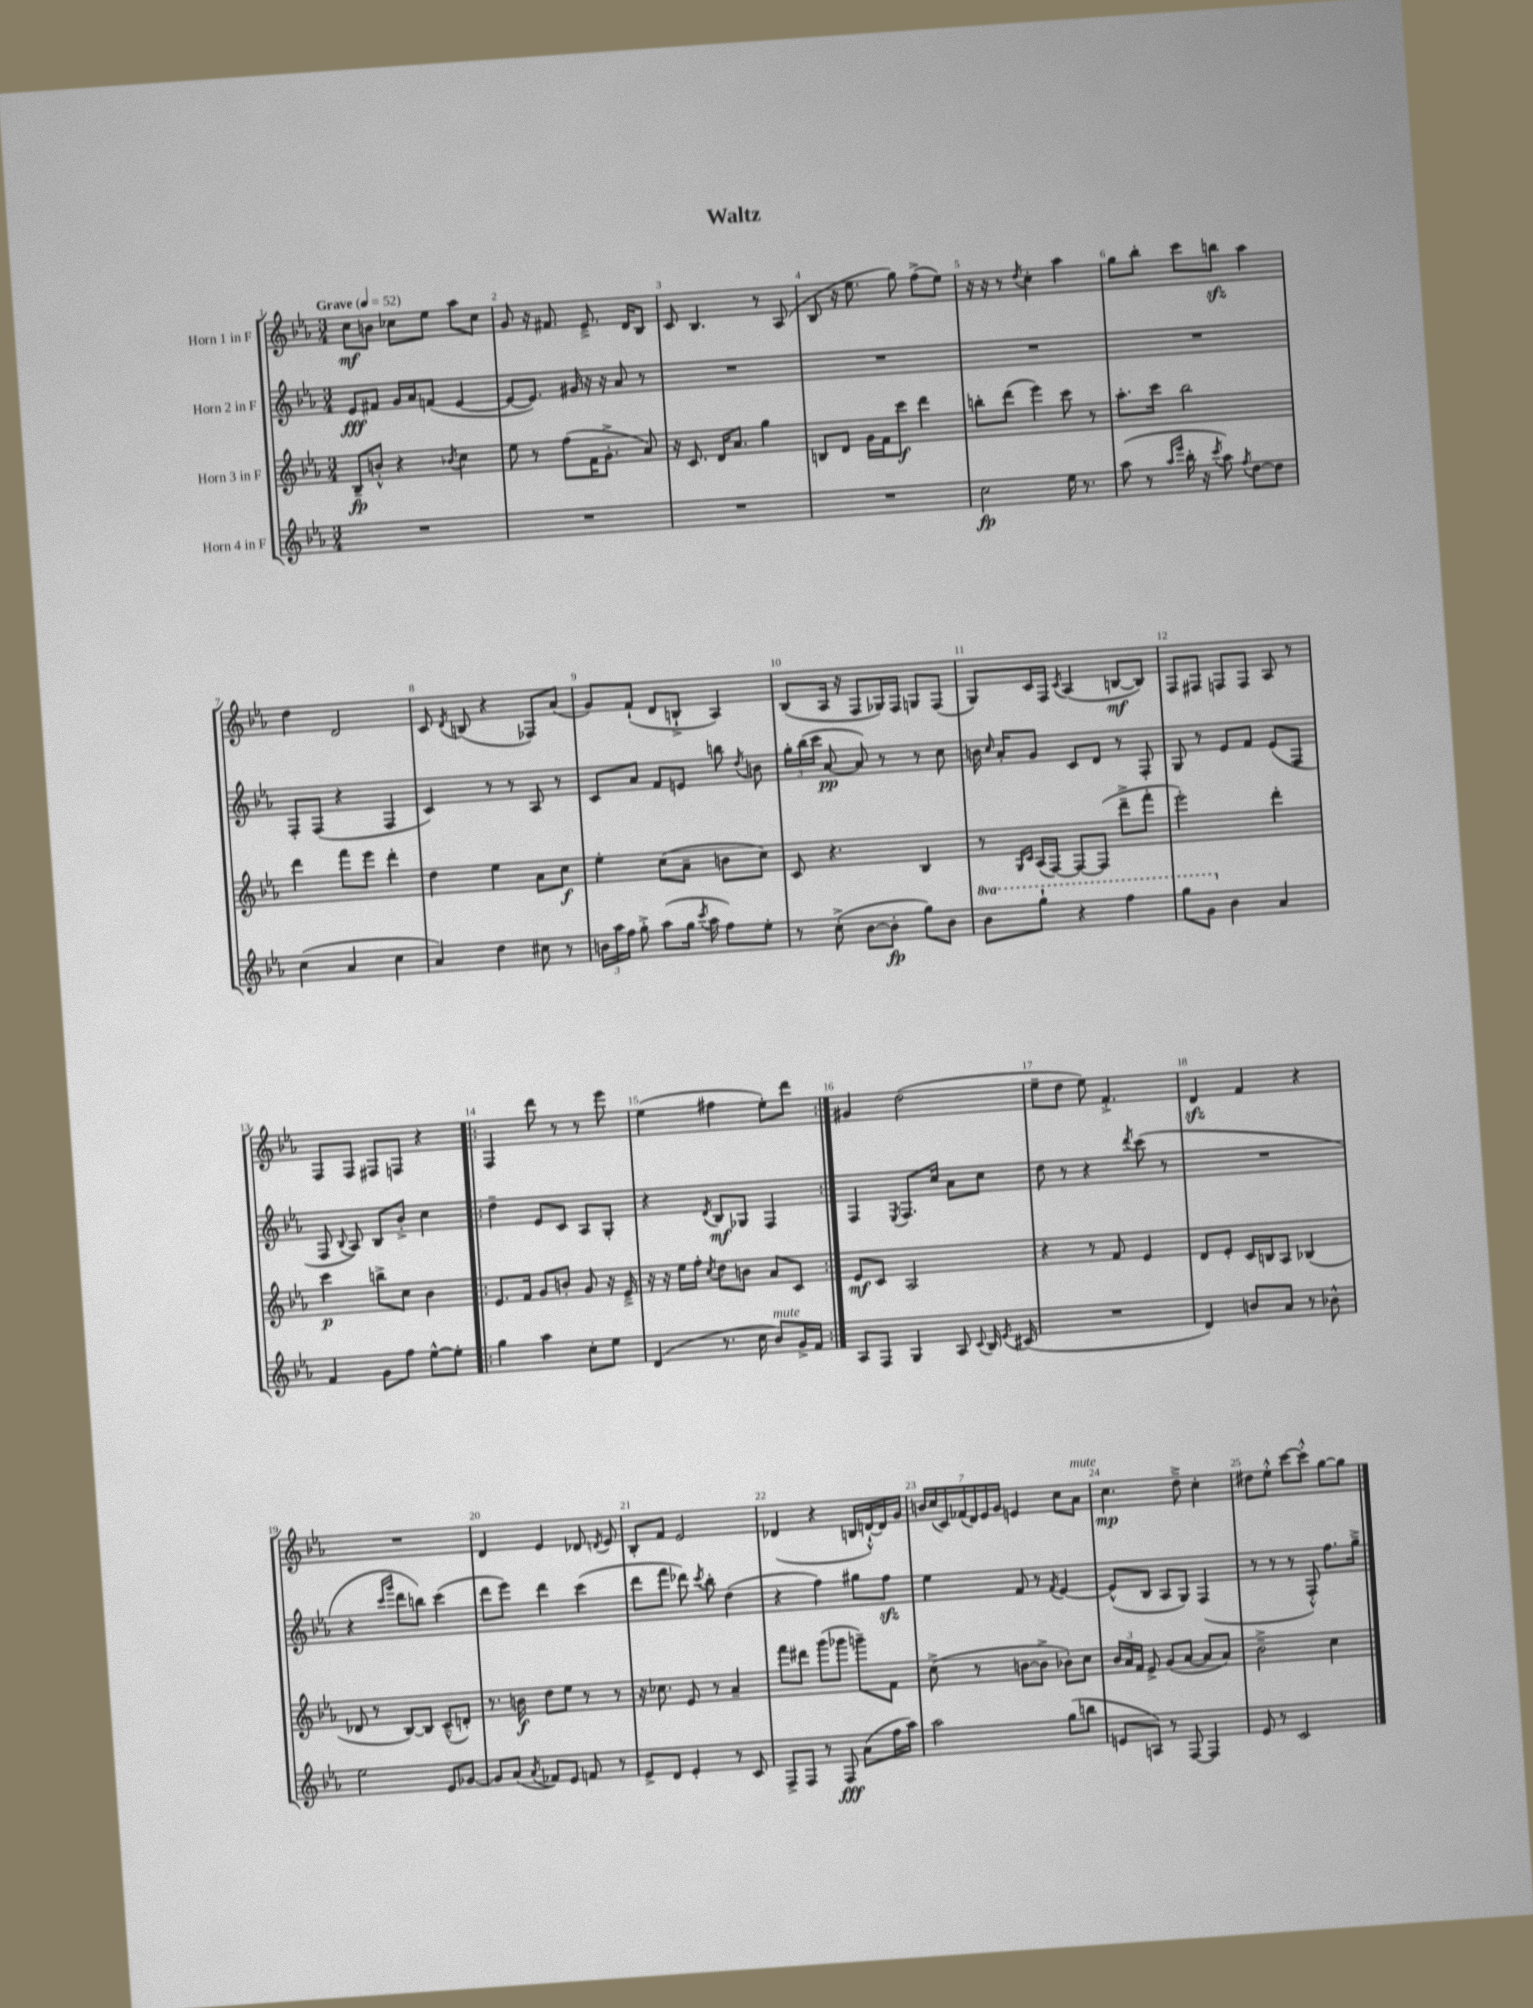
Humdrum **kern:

**kern	**kern	**kern	**kern
*staff4	*staff3	*staff2	*staff1
*clefG2	*clefG2	*clefG2	*clefG2
*k[b-e-a-]	*k[b-e-a-]	*k[b-e-a-]	*k[b-e-a-]
*M3/4	*M3/4	*M3/4	*M3/4
*MM52	*MM52	*MM52	*MM52
2.r	8B-~	8e-	8cc
.	8b'^^	8f#	8b
.	4r	16g	8cc-
.	.	16a-	.
.	.	(8f	8ee-
.	8qb-	.	.
.	4cc	[4e-	8aa-
.	.	.	8cc-
=	=	=	=
2.r	8ee-	8e-_	8g
.	8r	8.e-])	16r
.	.	.	8.f#
.	(8ff	.	.
.	.	16g#	.
.	16f	16r	8.e-~^
.	8.g'^	16r	.
.	.	8a-	.
.	.	.	16d
.	8a-)	8r	8B-
=	=	=	=
2.r	16r	2.r	8c
.	8.c	.	.
.	.	.	4.B-
.	16d	.	.
.	8.a-	.	.
.	4gg	.	8r
.	.	.	(8A-
=	=	=	=
2.r	8B	2.r	8B-
.	8d	.	16r
.	.	.	8.ee-
.	16g	.	.
.	16f	.	.
.	8ccc	.	8gg)
.	4ddd	.	(8ff^
.	.	.	8ee-)
=	=	=	=
2cc	8bb'	2.r	16r
.	.	.	16r
.	(8ddd	.	8r
.	.	.	8qdd
.	4eee-)	.	4cc'
16ee-	8ccc	.	4aa-
8.r	.	.	.
.	8r	.	.
=	=	=	=
(8aa-	8.aa-'	2.r	8gg
8r	.	.	8bb-'
.	16ccc	.	.
16qqaa-	.	.	.
16qqeee-	.	.	.
16bb-'	2bb-	.	8ccc
16r	.	.	.
8qccc	.	.	.
8aa-)	.	.	8bb
8qff	.	.	.
[8dd	.	.	4aa-
8dd]	.	.	.
=	=	=	=
(4cc	4ddd	8F'	4dd
.	.	(8F	.
4a-	8fff	4r	2d
.	8eee-	.	.
4cc	4ddd'	4F	.
=	=	=	=
4a-)	4dd	4c)	8c
.	.	.	8qd
.	.	.	(8B
4dd	4ee-	8r	4r
.	.	8r	.
8cc#	8a-	8A-	8F-)
8r	8cc	8r	(8a-
=	=	=	=
24b	4ee-'	8c	8g)
24aa-	.	.	.
24ff	.	.	.
8gg'^	.	8a-	(8f`
(8aa-	(8cc	8f	8d
16gg	8a-~	8e	8B`^
8qccc	.	.	.
16aa-	.	.	.
8ff)	8b	8bb	4A-)
.	.	8qdd	.
8ee-'	8cc)	8b	.
=	=	=	=
8r	8c	24gg'	(8B-
.	.	(24bb-	.
.	.	24ccc	.
(8cc'^	4.r	[8a-	16A-
.	.	.	16r
[8b-	.	8a-])	8F
8b-']	.	8r	16G-)
.	.	.	16F
8gg)	4B-	8r	8G
8b-	.	8cc	(8F
=	=	=	=
8bb-	8r	16b	8G)
.	.	16qqcc	.
.	.	16a-'	.
.	16qqG	.	.
.	16qqc	.	.
8ggg`	(16A-	8g	16c
.	[16F)	.	16F
.	.	.	8qc
4r	8F_	8c	(4A-
.	(8F]	8d	.
4fff	8ddd~^	8r	[8B
.	8fff'	8F'	8B])
=	=	=	=
8ggg	2eee-')	8G	8F
8gg	.	8r	8F#
4b-	.	8e-	8F
.	.	8f	8F
4a-	4ddd'	(8e-	8A-
.	.	8F	8r
=	=	=	=
4f	4ccc	8F	8F
.	.	8qqB-	.
.	.	8A-)	8F
8g	8bb^	8B-	8F#
8ff	8cc	8b-'^	8F
[8ee-^^	4b-	4cc	4r
8ee-']	.	.	.
=!|:	=!|:	=!|:	=!|:
4gg	8.e-	4dd~	4F
.	16f	.	.
4aa-	8g	8e-	8ddd
.	8b'	8c	8r
8cc'	8g	8A-	8r
8ee-	16r	8G'	8eee-
.	16e-~^	.	.
=	=	=	=
(4d	16r	4r	(4ee-
.	16r	.	.
.	16ee-	.	.
.	16ff'	.	.
.	8qcc	8qd	.
8.r	8dd	8B-	4ff#
.	8b	8G-	.
16cc	.	.	.
8b-)	8a-	4F	8ee-')
16g^	8c	.	8ddd
16f	.	.	.
=:|!	=:|!	=:|!	=:|!
8A-	8e-	4F	4g#
8F	8c	.	.
.	.	8qE-	.
4G	2A-	8.F	(2dd
.	.	16cc	.
8A-	.	8a-	.
8qqc	.	.	.
16B-	.	8cc	.
8qe-	.	.	.
(16c#	.	.	.
=	=	=	=
2.r	4r	8dd	8ee-~
.	.	8r	8dd
.	8r	4r	8ee-)
.	8f	.	4.f'^
.	.	8qddd	.
.	4e-	(8ccc	.
.	.	8r	.
=	=	=	=
4d)	8d	2.r	4d
.	8e-'	.	.
8b	16c	.	4f
.	16B	.	.
8a-	8A-	.	.
8r	(4B-	.	4r
8b-^^	.	.	.
=	=	=	=
2ee-	8d-	4r	2.r
.	8r	.	.
.	.	16qqccc	.
.	.	16qqggg	.
.	[8B-)	8ddd	.
.	8B-]	8bb)	.
8e-	(8c~^^	(4ccc	.
[8g-	8d')	.	.
=	=	=	=
8g-]	8.r	8ddd	4d
(8a-	.	8eee-)	.
.	16b	.	.
8qa-	.	.	.
8f-)	8dd	4ddd	4e-
8e-	8ee-	.	.
8f	8r	(4ccc	8d-
.	.	.	8qd
8r	8r	.	8e-
=	=	=	=
8e-^	16r	8ddd	8B-'
.	8.cc-	.	.
8d	.	8fff	8f
4e-'	8e-	8ddd-)	2e-
.	.	8qccc	.
.	8r	8bb-'	.
8r	4a-~	(4dd	.
8c	.	.	.
=	=	=	=
8F^	8fff	4r	(4d-
8F	8ddd#	.	.
8r	(8ggg	4ff)	4r
8F	8ggg-	.	.
(8a-	8ggg~)	8gg#	16B
.	.	.	[16d`^^)
16ff	8f	8ff	16d]
16aa-)	.	.	16g
=	=	=	=
2aa-	(8cc^	4ee-	28b
.	.	.	(28cc
.	.	.	28c)
.	.	.	(28f-
.	8r	.	.
.	.	.	28d)
.	.	.	28e-
.	.	.	28g
.	[8b	8f	4e
.	8b^]	8r	.
.	.	8qf	.
(8gg	8b-')	[4e-	8cc
8bb	8cc	.	8a-
=	=	=	=
8e	24b-	(8e-^^]	4.cc
.	24a-	.	.
.	24f	.	.
8A)	8e-^	8B-	.
8r	(8g	8A-	.
[8F	[8a-	8G)	8dd~^
4F]	8a-]	(4F	4cc'
.	8a-)	.	.
=	=	=	=
8e-	2b-~^	8r	8dd#
8r	.	8r	8ee-'^^
2c	.	8r	[8ccc
.	.	8F'^^)	8ccc'^^]
.	4cc	8.ff	[8gg
.	.	.	8gg]
.	.	16gg~^	.
==	==	==	==
*-	*-	*-	*-
